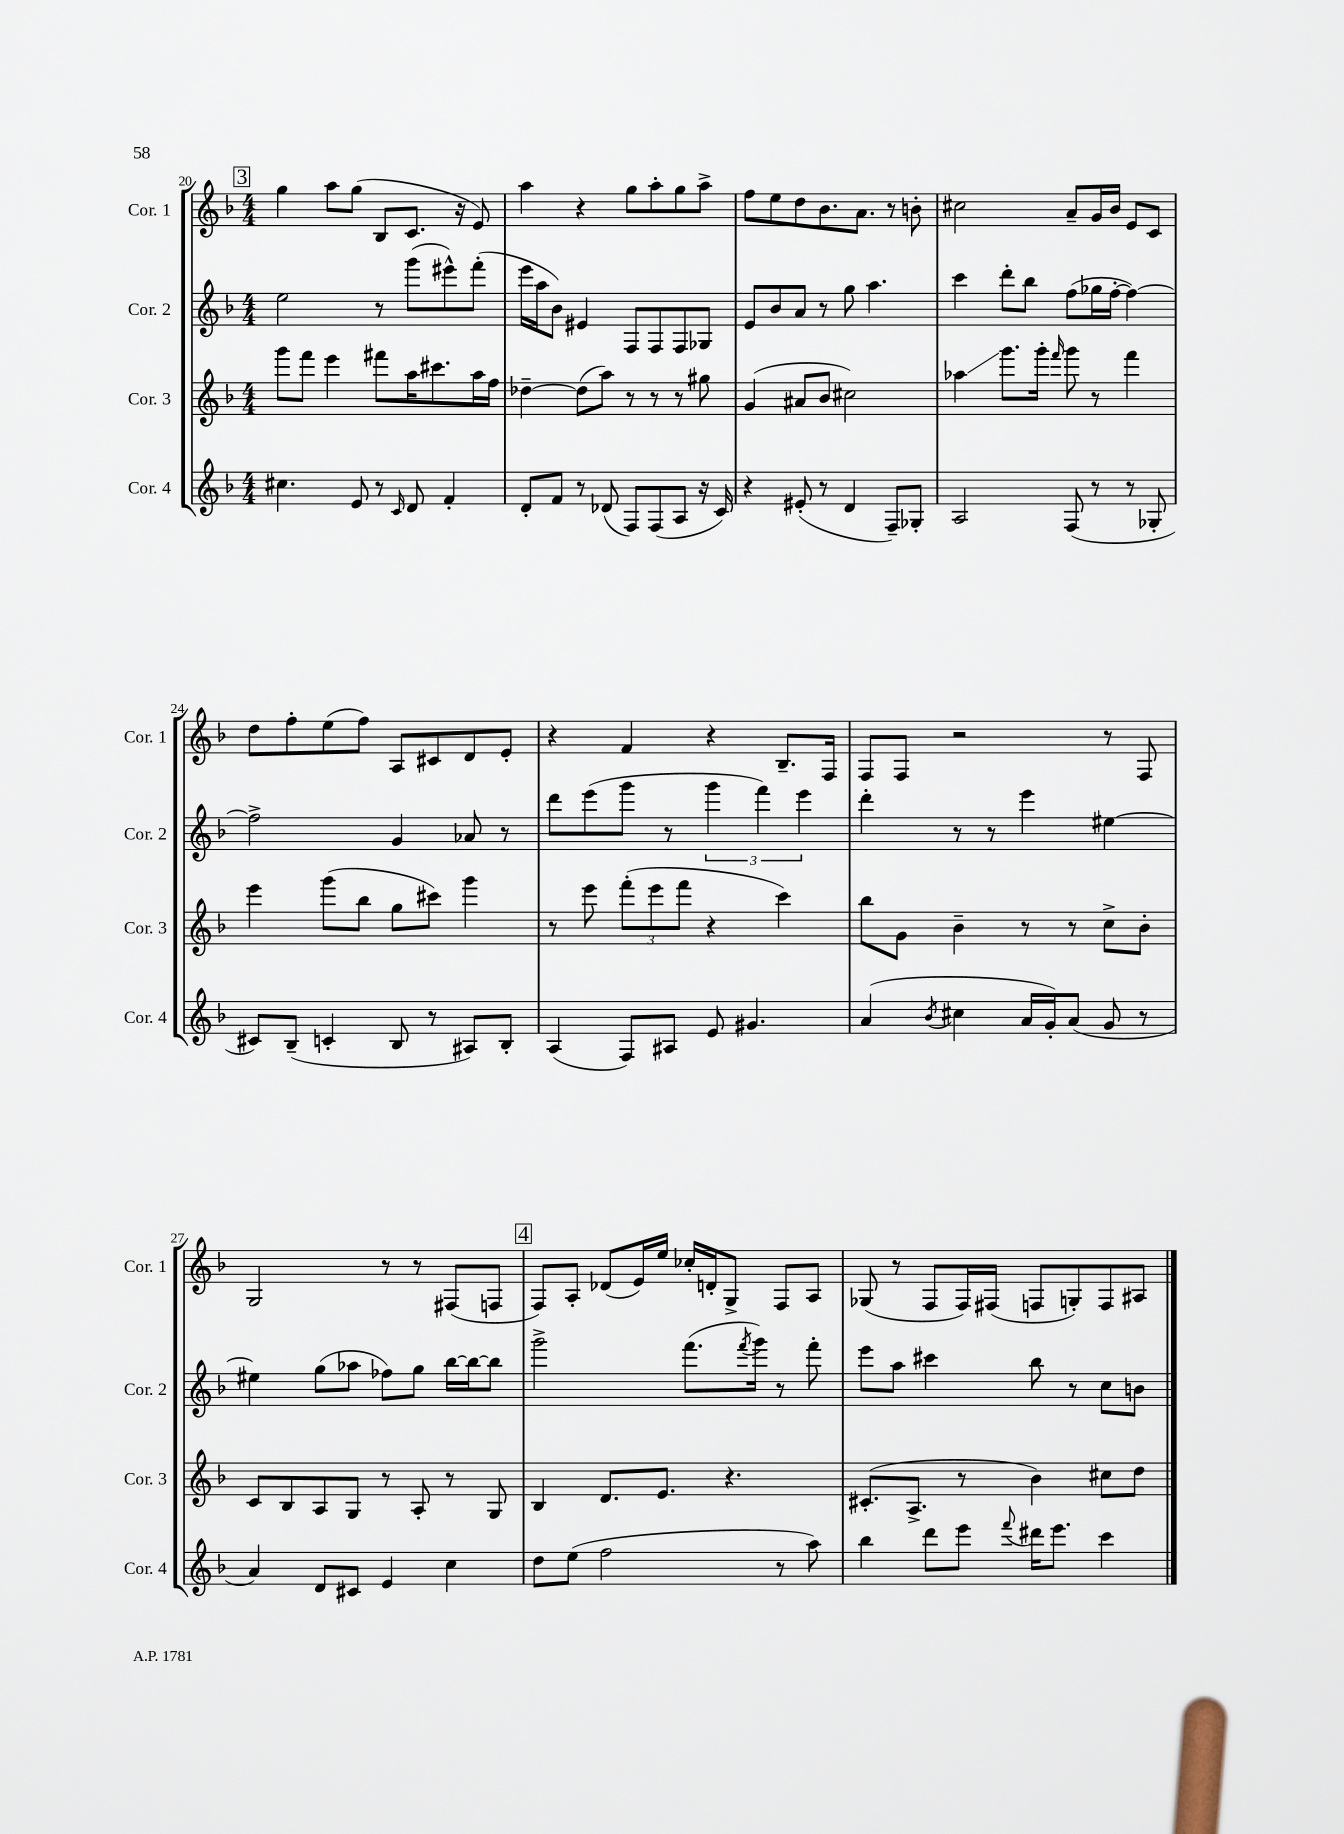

**kern	**kern	**kern	**kern
*staff4	*staff3	*staff2	*staff1
*clefG2	*clefG2	*clefG2	*clefG2
*k[b-]	*k[b-]	*k[b-]	*k[b-]
*M4/4	*M4/4	*M4/4	*M4/4
4.cc#\	8ggg\L	2ee\	4gg\
.	8fff\J	.	.
.	4eee\	.	8aa\L
8e/	.	.	(8gg\J
8r	8fff#\L	8r	8B-/L
16qqc/	.	.	.
8d/	16aa\K	(8ggg\L	8.c/J
.	8.ccc#\	.	.
4f'/	.	8eee#^^\)	.
.	.	.	16r
.	16aa\L	(8fff'\J	8e/)
.	16ff\JJ	.	.
=	=	=	=
8d'/L	[4dd-~\	16eee\LL	4aa\
.	.	16aa\J	.
8f/J	.	8b-\J)	.
8r	(8dd-\]L	4e#/	4r
(8d-/	8aa\J)	.	.
8F/L)	8r	8F/L	8gg\L
(8F/	8r	8F/	8aa'\
8A/J	8r	8F/	8gg\
16r	8gg#\	8G-/J	8aa^\J
16c/)	.	.	.
=	=	=	=
4r	(4g/	8e/L	8ff\L
.	.	8b-/	8ee\
(8e#'/	8a#/L	8a/J	8dd\
8r	8b-/J	8r	8.b-\
4d/	2cc#\)	8gg\	.
.	.	.	8.a\J
.	.	4.aa\	.
8F~/L)	.	.	8r
8G-'/J	.	.	8b'\
=	=	=	=
2A/	4aa-\	4ccc\	2cc#\
.	8.ggg\L	8ddd'\L	.
.	.	8bb-\J	.
.	16ggg'\Jk	.	.
.	16qqfff/	.	.
(8F/	8ggg\	(8ff\L	8a~/L
8r	8r	16gg-\L	16g/L
.	.	[16ff'\JJ	16b-/JJ
8r	4fff\	4ff\_)	8e/L
8G-'/	.	.	8c/J
=	=	=	=
8c#/L)	4eee\	2ff^\]	8dd\L
(8B-~/J	.	.	8ff'\
4c'/	(8ggg\L	.	(8ee\
.	8bb-\J	.	8ff\J)
8B-/	8gg\L	4g/	8A/L
8r	8ccc#\J)	.	8c#/
8A#/L)	4ggg\	8a-/	8d/
8B-'/J	.	8r	8e'/J
=	=	=	=
(4A/	8r	8ddd\L	4r
.	8eee\	(8eee\	.
8F/L)	(12fff'\L	8ggg\J	4f/
.	12eee\	.	.
8A#/J	.	8r	.
.	12fff\J	.	.
8e/	4r	6ggg\	4r
4.g#/	.	.	.
.	.	6fff\)	.
.	4ccc\)	.	8.B-~/L
.	.	6eee\	.
.	.	.	16F/Jk
=	=	=	=
(4a/	8bb-\L	4ddd'\	8F/L
.	8g\J	.	8F/J
8qb-/	.	.	.
4cc#\	4b-~\	8r	2r
.	.	8r	.
16a/LL	8r	4eee\	.
16g'/J)	.	.	.
(8a/J	8r	.	.
8g/	8cc^\L	[4ee#\	8r
8r	8b-'\J	.	8F/
=	=	=	=
4a/)	8c/L	4ee#\]	2G/
.	8B-/	.	.
8d/L	8A/	(8gg\L	.
8c#/J	8G/J	8aa-\J	.
4e/	8r	8ff-\L)	8r
.	8A'/	8gg\J	8r
4cc\	8r	[16bb-\LL	(8F#/L
.	.	16bb-\_J	.
.	8G/	8bb-\]J	8F/J
=	=	=	=
8dd\L	4B-/	2ggg^\	8F/L)
(8ee\J	.	.	8A'/J
2ff\	8.d/L	.	(8d-/L
.	.	.	16e/L)
.	8.e/J	.	16ee/JJ
.	.	(8.fff\L	16cc-'/LL
.	.	.	16d'/J
.	4.r	.	8G^/J
.	.	8qfff/	.
.	.	16ggg\Jk)	.
8r	.	8r	8F/L
8aa\)	.	8fff'\	8A/J
=	=	=	=
4bb-\	(8.c#'/L	8eee\L	(8G-/
.	.	8aa\J	8r
.	8.A^/J	.	.
8ddd\L	.	4ccc#\	8F/L
8eee\J	8r	.	16F/L)
.	.	.	(16F#/JJ
8qqfff/	.	.	.
16ddd#\LK	4b-\)	8bb-\	8F/L
8.eee\J	.	.	.
.	.	8r	8G'/)
4ccc\	8cc#\L	8cc\L	8F/
.	8dd\J	8b\J	8A#/J
==	==	==	==
*-	*-	*-	*-
